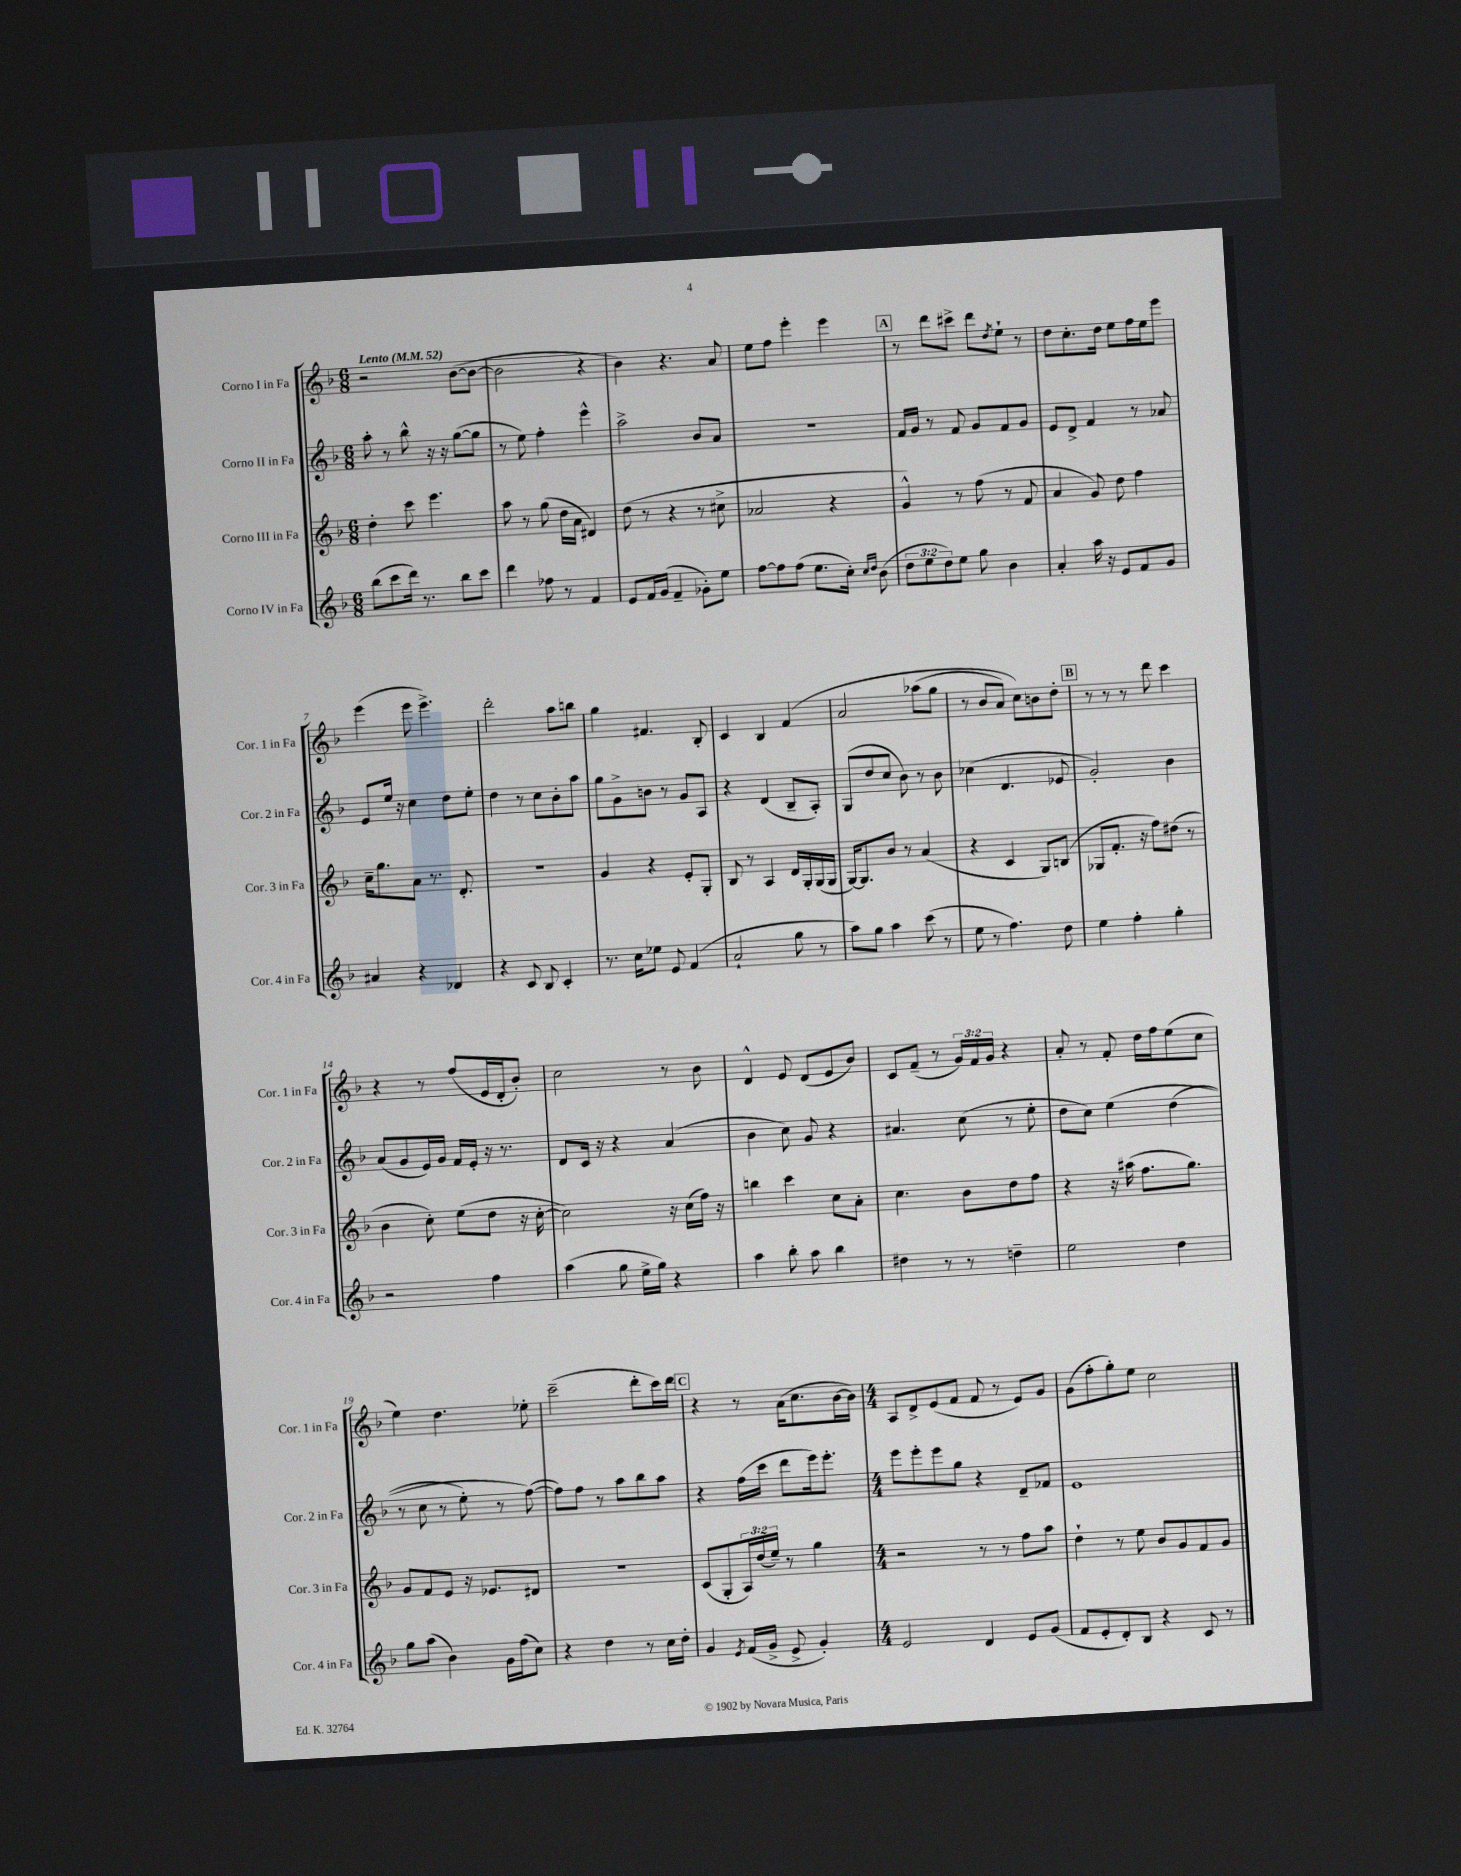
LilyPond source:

<<
\new StaffGroup <<
\new Staff = "s0" \with { instrumentName = "Corno I in Fa" shortInstrumentName = "Cor. 1 in Fa" } {
    \clef treble \key f \major \numericTimeSignature \time 6/8 \override Staff.TupletNumber.text = #tuplet-number::calc-fraction-text \tempo "Lento" 4 = 52
    r2 bes'8~( bes'8~ |
    bes'2 r4 |
    bes'4) r4. a'8 |
    e''8 f''8 e'''4-. e'''4 |
    \mark \markup { \box "A" } r8 d'''8 cis'''8-> d'''8 \acciaccatura { d''8 } e''8-! r8 |
    d''8 c''8.-. d''16 e''8 f''16 e''16 e'''8 |
    e'''4( e'''8 e'''4.->) |
    d'''2-. a''8 b''8 |
    g''4 fis'4. bes8-. |
    c'4 bes4 f'4\( |
    a'2 aes''8( g''8 |
    r8 bes'8 a'8) c''8\) b'8 d''8-. |
    \mark \markup { \box "B" } r8 r8 r8 d'''8 c'''4 |
    r4 r8 f''8( e'16 d'16-. bes'8-.) |
    c''2 r8 bes'8 |
    d'4-^ e'8 d'8( e'8 bes'8) |
    c'8 f'8--( r8 \tuplet 3/2 { g'16) f'16 g'16 } r4 |
    a'8-. r8 f'8-. d''16 f''16 e''8( c''8 |
    e''4) d''4. ees''8-. |
    c'''2--( d'''8-. c'''16) d'''16 |
    \mark \markup { \box "C" } r4 r8 a'16( c''8. bes'16~ bes'16) |
    \numericTimeSignature \time 4/4 a8 d'8-> e'8( f'8 f'8 r8 e'8) g'8 |
    g'8( f''8-. g''8-.) e''8 c''2 \bar "|." |
}
\new Staff = "s1" \with { instrumentName = "Corno II in Fa" shortInstrumentName = "Cor. 2 in Fa" } {
    \clef treble \key f \major \numericTimeSignature \time 6/8
    a''8-. r8 bes''8-^ r16 r16 g''8~( g''8 |
    r8 e''8) f''4-. e'''4-^ |
    a''2-> bes'8 a'8 |
    R2. |
    \mark \markup { \box "A" } f'16 g'16 r8 f'8 g'8 f'8 g'8 |
    e'8 d'8-> f'4 r8 aes'8 |
    e'8 e''16 r16 c''4 d''8 e''8-. |
    d''4 r8 c''8 bes'8-. a''8 |
    g''8 g'8-> b'8 r8 g'8 a8 |
    r4 d'4( bes8-- a8-.) |
    g8( d''8 c''8 bes'8) r8 bes'8 |
    ces''4( d'4. ees'8 |
    \mark \markup { \box "B" } g'2-.) bes'4 |
    a'8( g'8 e'16) g'16 f'16 e'16-. r16 r8. |
    d'8 c'16 r16 r4 a'4( |
    bes'4 c''8) g'8 r4 |
    ais'4. c''8( r8 e''8-. |
    d''8 c''8) e''4\( d''4( |
    r8 c''8 r8 e''8-.) r8 f''8~(\) |
    f''8) f''8 r8 a''8 bes''8 a''8 |
    \mark \markup { \box "C" } r4 f''16( c'''16 d'''8 e'''16) e'''8.-. |
    \numericTimeSignature \time 4/4 e'''8 e'''8-. e'''8 g''8 r4 d'8-- fes'8 |
    e'1 \bar "|." |
}
\new Staff = "s2" \with { instrumentName = "Corno III in Fa" shortInstrumentName = "Cor. 3 in Fa" } {
    \clef treble \key f \major \numericTimeSignature \time 6/8 \override Staff.TupletNumber.text = #tuplet-number::calc-fraction-text
    d''4-. c'''8 e'''4. |
    a''8 r8 g''8( d''16 a'16 dis'4) |
    d''8( r8 r4 r8 cis''8-> |
    aes'2 r4 |
    \mark \markup { \box "A" } g'4-^) r8 f''8( r8 f'8 |
    a'4 g'8) d''8 f''4 |
    c''16-- g''8. a'8 r8. d'8.-. |
    R2. |
    g'4 r4 e'8-. g8-. |
    bes8 r8 a4 d'16 g16-. g16( g16 |
    g16~) g8. bes'8 r8 a'4( |
    r4 c'4 g8) b8( |
    \mark \markup { \box "B" } ges8 f'8.-. r16 f''8) dis''8( r8 |
    bes'4 c''8-.) e''8( d''8 r16 c''16~-. |
    c''2) r16 c''16( f''16) r16 |
    b''4 c'''4 c''8 a'8-. |
    c''4. bes'8 d''8 f''8 |
    r4 r16 ais''16( f''8. g''8.) |
    g'8 f'8 e'8 r16 ees'8. dis'8 |
    R2. |
    \mark \markup { \box "C" } c'8( g8-. \tuplet 3/2 { a16) d''16( e''16--) } r8 g''4 |
    \numericTimeSignature \time 4/4 r2 r8 r8 f''8 a''8 |
    d''4-! r8 e''8 bes'8 g'8 f'8 g'8 \bar "|." |
}
\new Staff = "s3" \with { instrumentName = "Corno IV in Fa" shortInstrumentName = "Cor. 4 in Fa" } {
    \clef treble \key f \major \numericTimeSignature \time 6/8 \override Staff.TupletNumber.text = #tuplet-number::calc-fraction-text
    bes''8( c'''8 d'''16) r8. bes''8 c'''8 |
    d'''4 fes''8 r8 f'4 |
    e'8 f'16 g'16( f'4-- ges'8-.) e''8 |
    f''8~ f''8 f''8( e''8. c''16-.) \grace { c''16 d''16 } bes'8( |
    \mark \markup { \box "A" } \tuplet 3/2 { d''8 e''8 d''8) } e''8 g''8 bes'4 |
    a'4-. a''16 r16 e'8 f'8 g'8 |
    ais'4 r4 des'4 |
    r4 c'8 bes8 c'4-. |
    r8. c''16 ees''8 e'8 f'4( |
    a'2-! g''8 r8 |
    a''8) g''8 a''4 c'''8( r8 |
    e''8 r8 f''4.) d''8 |
    \mark \markup { \box "B" } e''4 f''4-. g''4-. |
    r2 f''4 |
    a''4( g''8 e''16-> g''16) r4 |
    a''4 bes''8-. a''8 bes''4 |
    dis''4 r8 r8 d''4-- |
    e''2 d''4 |
    g''8 a''8( bes'4) g'16 f''16( c''8) |
    r4 d''4 r8 c''16 d''16-. |
    \mark \markup { \box "C" } g'4 \acciaccatura { e'8 } f'16( g'16-> e'8-> g'4-.) |
    \numericTimeSignature \time 4/4 e'2 d'4 e'8 g'8( |
    f'8 e'8-. d'8-.) bes8 r4 c'8 r8 \bar "|." |
}
>>
>>
